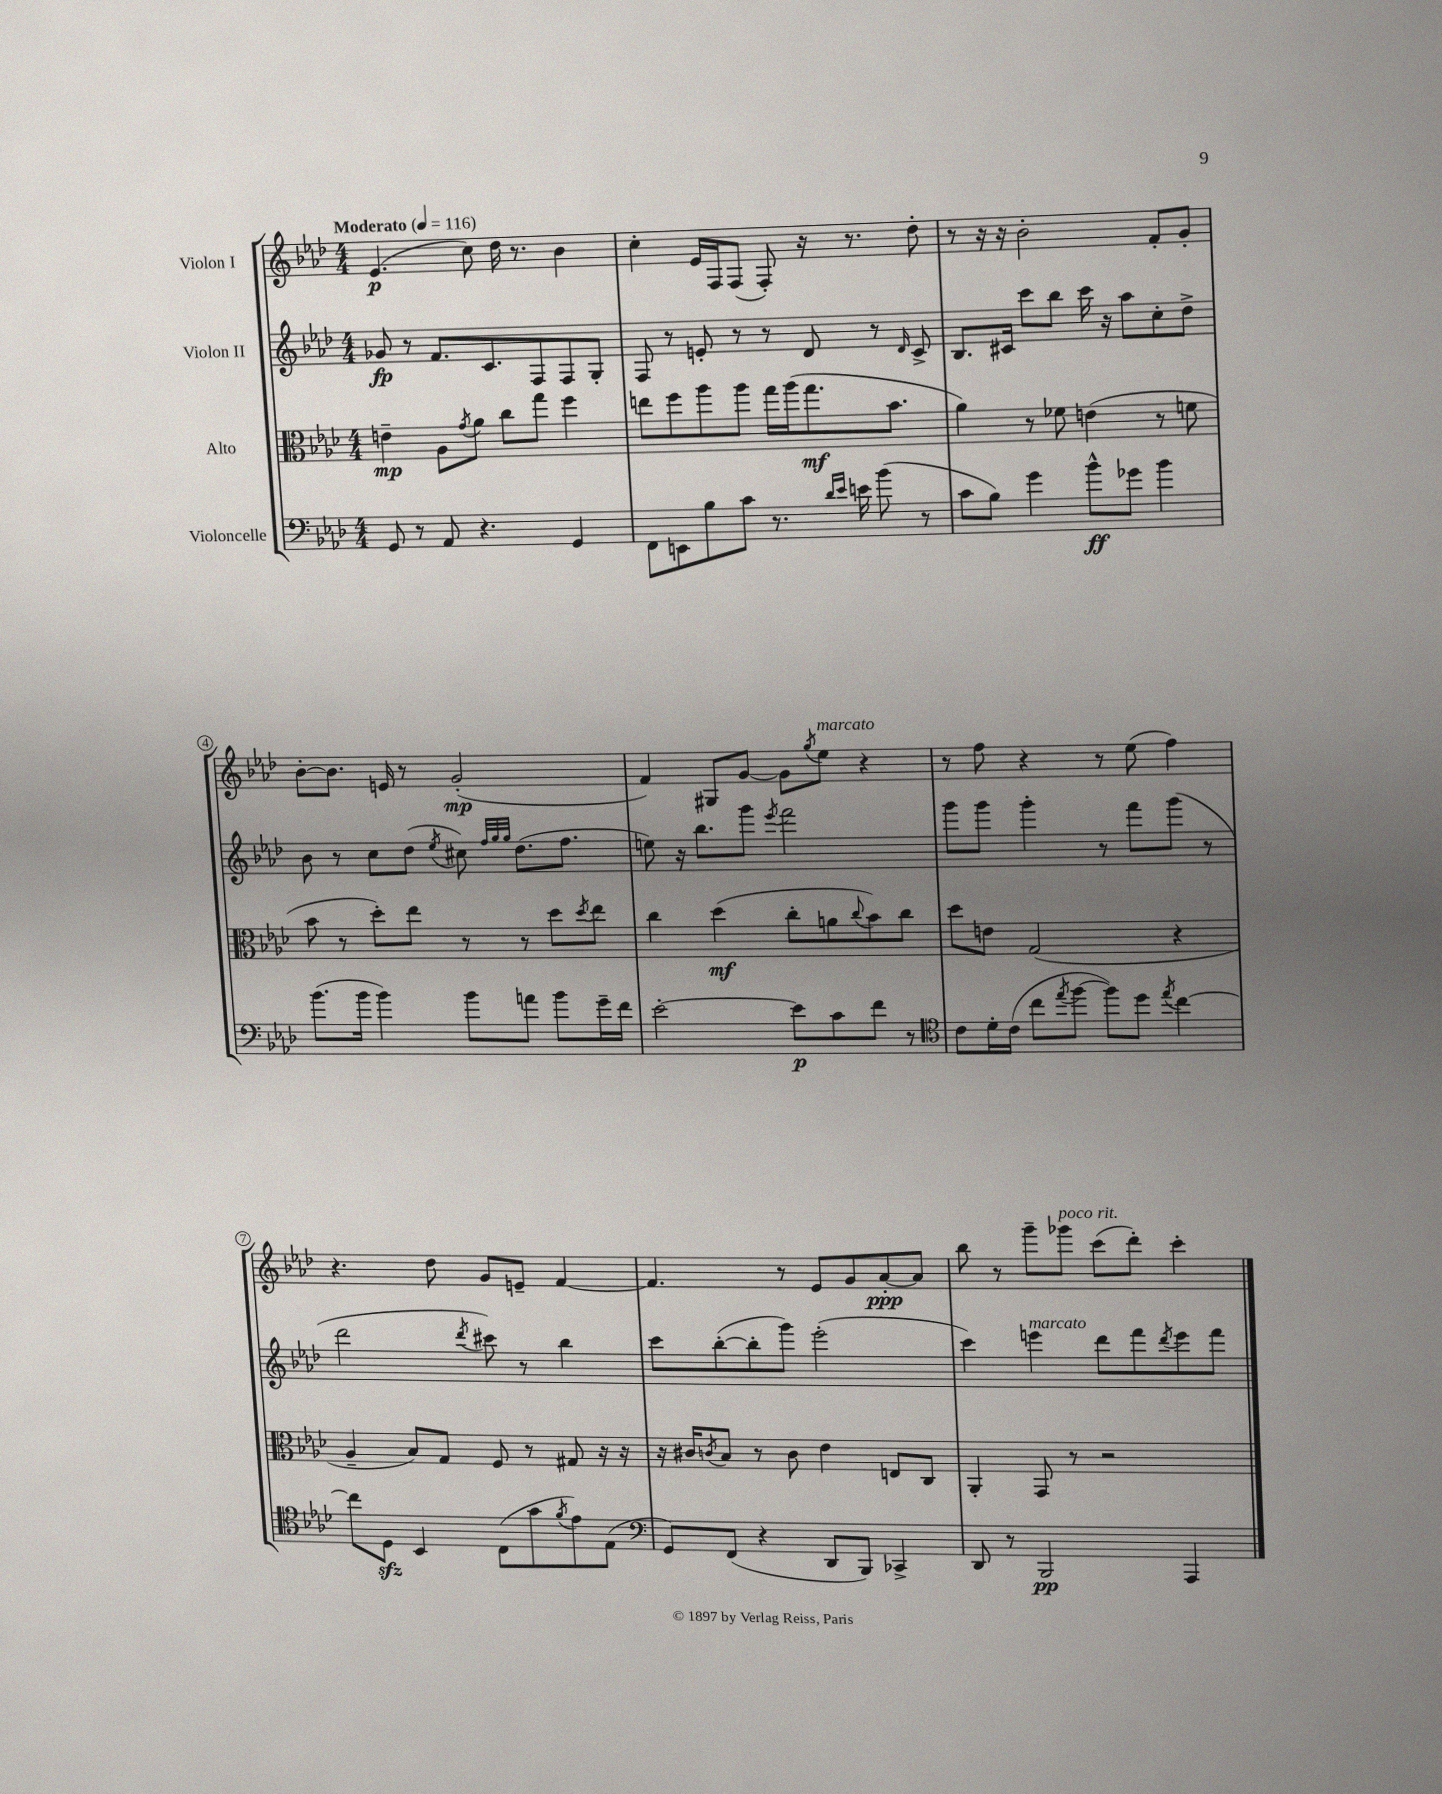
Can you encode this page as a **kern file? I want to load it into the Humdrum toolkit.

**kern	**kern	**kern	**kern
*staff4	*staff3	*staff2	*staff1
*clefF4	*clefC3	*clefG2	*clefG2
*k[b-e-a-d-]	*k[b-e-a-d-]	*k[b-e-a-d-]	*k[b-e-a-d-]
*M4/4	*M4/4	*M4/4	*M4/4
*MM116	*MM116	*MM116	*MM116
8GG/	4e~\	8g-/	(4.e-/
8r	.	8r	.
8AA-/	8A-\L	8.f/L	.
.	8qg/	.	.
4.r	8a-\J	.	8cc\)
.	.	8.c/	.
.	8cc\L	.	16dd-\
.	.	.	8.r
.	8gg\J	8F/	.
4GG/	4ff\	8F/	4b-\
.	.	8G'/J	.
=	=	=	=
8FF\L	8ee\L	8F/	4cc'\
8EE\	8ff\	8r	.
8B-\	8aa-\	8e'/	16e-/LL
.	.	.	16F/J
8c\J	8aa-\J	8r	(8F/J
8.r	16gg\LL	8r	8F'/)
.	(16aa-\J	.	.
.	8.gg\	8d-/	16r
16qqd-/LL	.	.	.
16qqe-/JJ	.	.	.
16e\	.	.	8.r
(8b-\	.	8r	.
.	8.b-\J	.	.
.	.	16qqd-/	.
8r	.	8c^/	8dd-'\
=	=	=	=
8c\L	4a-\)	8.B-/L	8r
8B-\J)	.	.	16r
.	.	16c#/Jk	16r
4g\	8r	8ccc\L	2b-'\
.	8f-\	8bb-\J	.
8b-^^\L	(4e\	16ccc\	.
.	.	16r	.
8g-\J	.	8aa-\L	.
4b-\	8r	8cc'\	8f'/L
.	8f\	8dd-^\J	8g'/J
=	=	=	=
(8.b-\L	8b-\	8b-\	[8b-'\L
.	8r	8r	8.b-\]J
16b-\Jk	.	.	.
4b-\)	8dd-'\L)	8cc\L	.
.	.	.	16e/
.	8ee-\J	(8dd-\J	8r
.	.	8qee-/	.
8b-\L	8r	8cc#\)	(2g'/
.	.	32qqff/LLL	.
.	.	32qqgg/	.
.	.	32qqgg/JJJ	.
8a\J	8r	(8.dd-\L	.
8b-\L	8dd-\L	.	.
.	.	8.ff\J	.
.	8qdd-/	.	.
16g~\L	8ee-\J	.	.
16f\JJ	.	.	.
=	=	=	=
[2e-'\	4cc\	8ee\)	4f/)
.	.	16r	.
.	.	8.bb-\L	.
.	(4dd-\	.	8G#/L
.	.	8ggg\J	[8g/J
.	.	8qeee-/	.
8e-\]L	8cc'\L	2fff\	8g\]L
.	.	.	8qgg/
8c\	8a\	.	8ee-\J
.	8qqcc/	.	.
8f\J	8b-\)	.	4r
8r	8cc\J	.	.
=	=	=	=
*clefC4	*	*	*
8c\L	8dd-\L	8ggg\L	8r
16d-'\L	8e\J	8ggg\J	8ff\
(16c\JJ	.	.	.
8cc\L	(2G/	4ggg'\	4r
8qee-/	.	.	.
[8ff\J	.	.	.
8ff\]L)	.	8r	8r
8dd-\J	.	8fff\L	(8ee-\
8qee-/	.	.	.
[4cc\	4r	(8ggg\J	4ff\)
.	.	8r	.
=	=	=	=
8cc\]L	4A-~/	2ddd-\	4.r
8D-\J	.	.	.
4BB-/	8B-/L)	.	.
.	8G/J	.	8dd-\
.	.	8qddd-/	.
(8C\L	8F/	8ccc#\)	8g/L
8g\	8r	8r	8e~/J
8qf/	.	.	.
8e-\)	8G#/	4bb-\	[4f/
(8E-\J	16r	.	.
.	16r	.	.
=	=	=	=
*clefF4	*	*	*
8GG/L)	16r	8ccc\L	4.f/]
.	16c#/LK	.	.
.	8qc/	.	.
(8FF/J	8B-/J	([8bb-'\	.
4r	8r	8bb-'\]	.
.	8c\	8ggg\J)	8r
8DD-/L	4e-\	(2eee-'\	8e-/L
8BBB-/J)	.	.	8g/
4CC-^/	8E/L	.	[8a-'/
.	8C/J	.	8a-/]J
=	=	=	=
8DD-/	4AA-'/	4ccc\)	8bb-\
8r	.	.	8r
2BBB-/	8GG/	4eee\	8ggg~\L
.	8r	.	8ggg-\J
.	2r	8ddd-\L	(8ccc\L
.	.	8fff\	8ddd-'\J)
.	.	8qddd-/	.
4AAA-/	.	8eee\	4ccc'\
.	.	8fff\J	.
==	==	==	==
*-	*-	*-	*-
